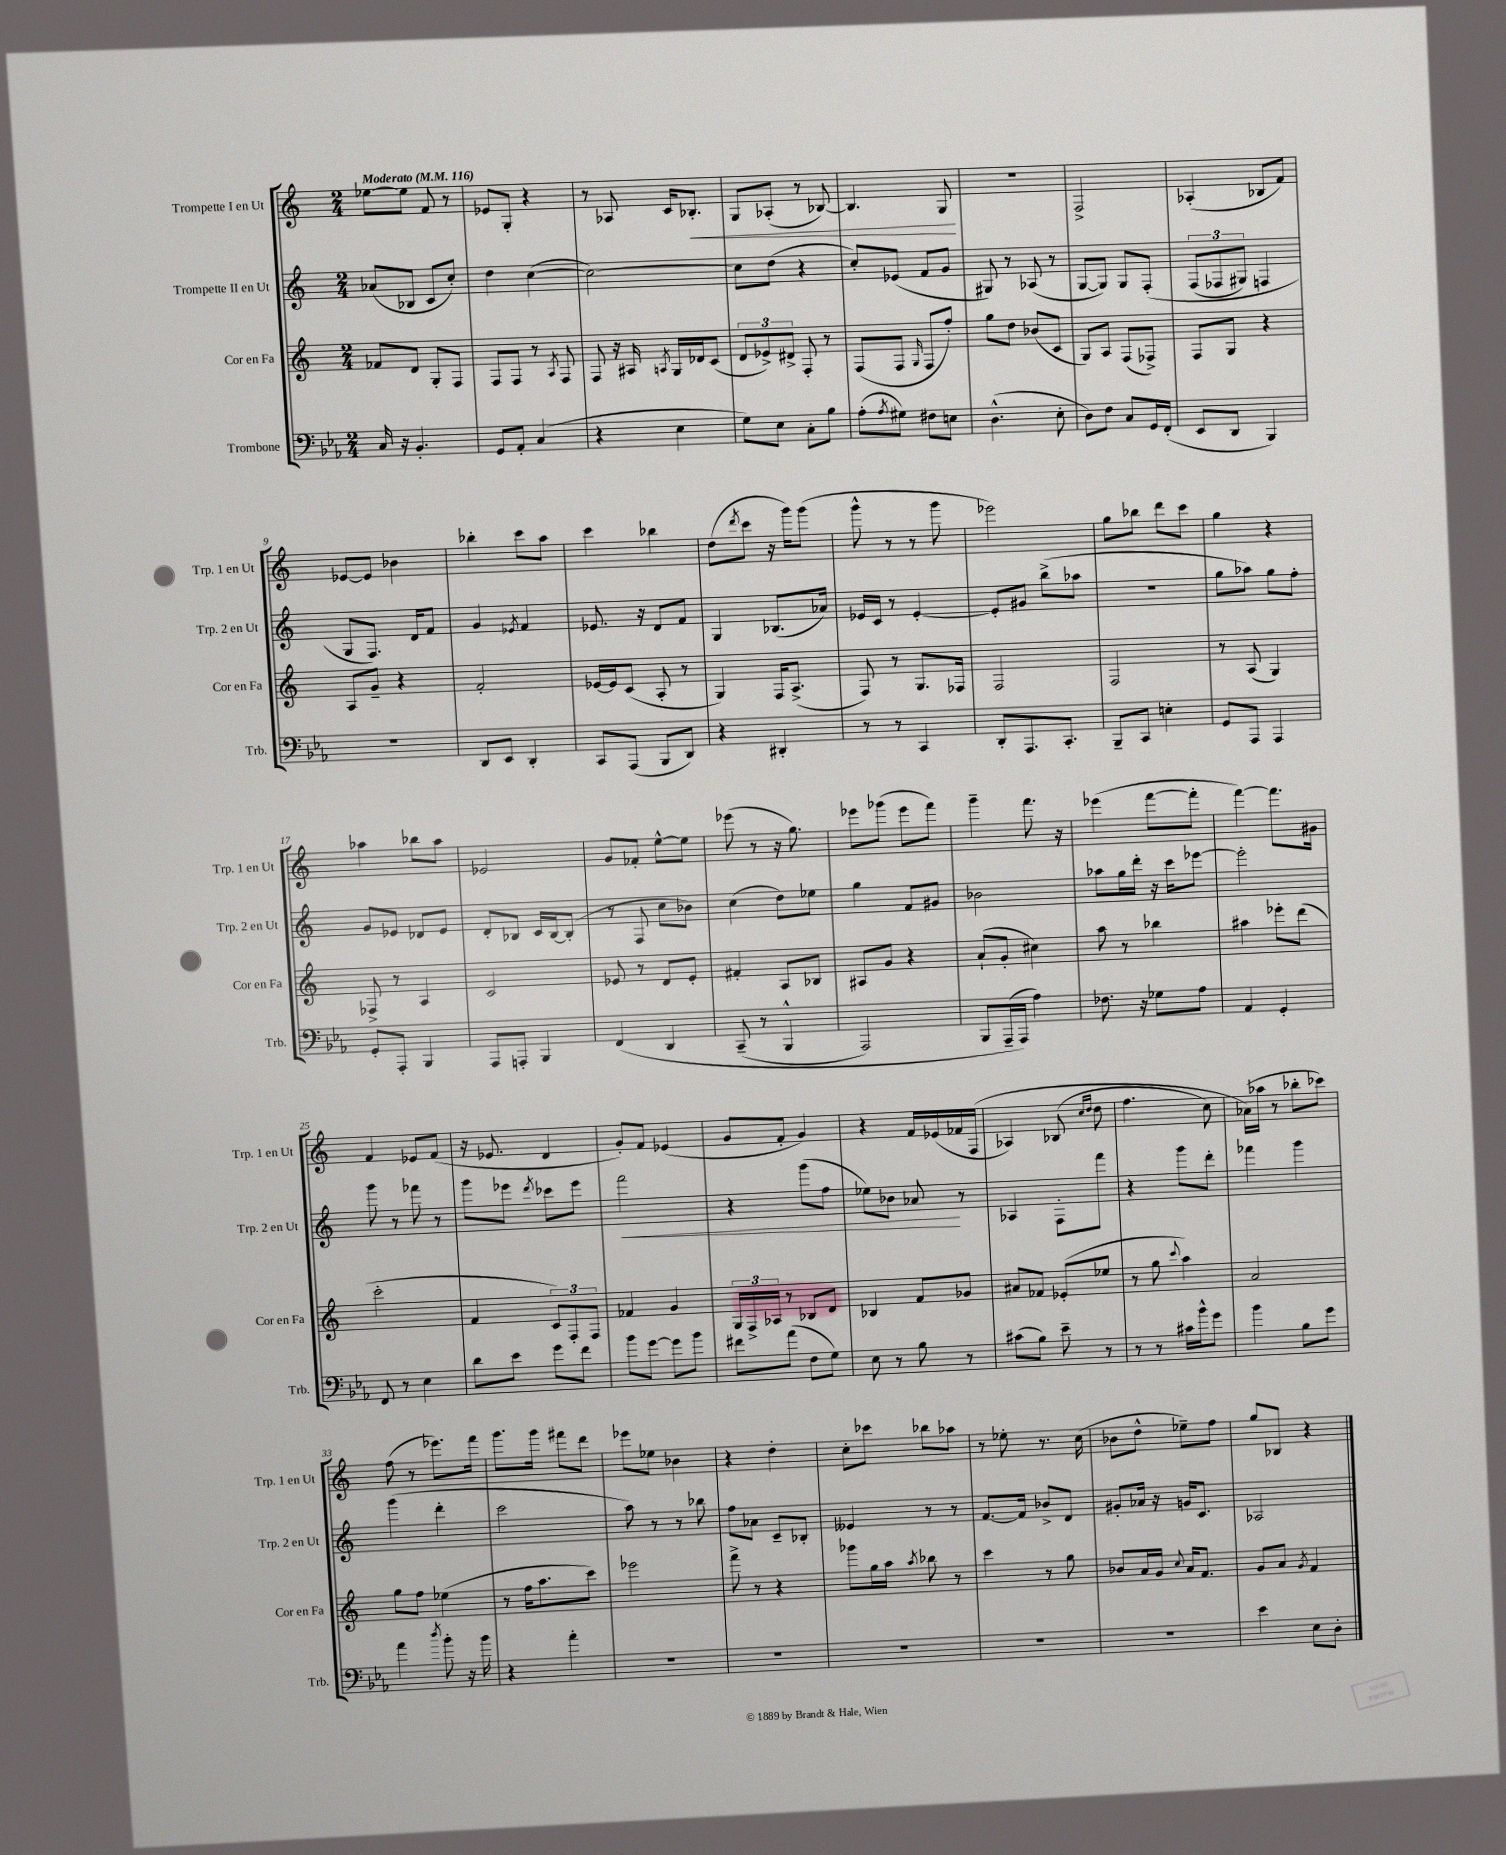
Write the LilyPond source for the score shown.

<<
\new StaffGroup <<
\new Staff = "s0" \with { instrumentName = "Trompette I en Ut" shortInstrumentName = "Trp. 1 en Ut" } {
    \clef treble \key c \major \numericTimeSignature \time 2/4 \tempo "Moderato" 4 = 116
    ees''8~ ees''8 f'8 r8 |
    ees'8 g8-. r4 |
    r8 aes8 c'16 bes8.-.\< |
    g8 aes8-.( r8 bes8~) |
    bes4. g8\! |
    R2 |
    f2-> |
    aes4-.( bes8 f'8) |
    ees'8~ ees'8 bes'4 |
    bes''4-. c'''8 a''8 |
    c'''4 bes''4 |
    d''8( \acciaccatura { d'''8 } c'''8 r16 g'''16) g'''8( |
    g'''8-^ r8 r8 g'''8 |
    ees'''2) |
    g''8 bes''8 d'''8 c'''8 |
    g''4 r4 |
    aes''4 bes''8 aes''8 |
    ees'2 |
    g'8 fes'8-. e''8~-^ e''8 |
    ees'''8( r8 r16 g''8.) |
    ees'''8 ges'''8( ees'''8 f'''8) |
    g'''4-- f'''8. r16 |
    ees'''4( f'''8~ f'''8-. |
    f'''4~) f'''8. gis'16 |
    f'4 ees'8 f'8( |
    r16 ees'8. d'4 |
    g'8-.) f'8 ees'4( |
    g'8 f'8-. g'4) |
    r4 f'16 ees'16( fes'16 f16\( |
    aes4) bes8( \grace { c''16 d''16 } d''8 |
    f''4. c''8) |
    aes'16(\) aes''16 r8 bes''8-. ces'''8) |
    f''8( r8 ees'''8.) f'''16 |
    g'''8. g'''16 fis'''8 d'''8 |
    ees'''8 ees''8 bes'4 |
    r4 d''4-. |
    c''8-. ces'''8 bes''8 aes''8 |
    r8 ees''8-. r8. c''16( |
    bes'8 d''8-^ ees''8--) f''8 |
    g''8 bes8 r4 \bar "|." |
}
\new Staff = "s1" \with { instrumentName = "Trompette II en Ut" shortInstrumentName = "Trp. 2 en Ut" } {
    \clef treble \key c \major \numericTimeSignature \time 2/4
    aes'8( bes8 c'8 c''8-.) |
    d''4 c''4~( |
    c''2~) |
    c''8 d''8( r4 |
    c''8-.) ees'8( f'8 g'8 |
    gis8) r8 aes8( r8 |
    g8~ g8) g8 f8-.\( |
    \tuplet 3/2 { f8( fes8 gis8) } f4 |
    g8 f8.\) d'16 f'8 |
    g'4 \acciaccatura { ees'8 } f'4 |
    ees'8. r16 d'8 f'8 |
    g4 bes8.( aes'16) |
    ees'16 c'16 r8 ees'4~-. |
    ees'8-. gis'8 b''8->( aes''8 |
    r2 |
    g''8 aes''8) g''8 f''8-. |
    g'8 ees'8 des'8 ees'8 |
    d'8-. bes8 c'16 bes16~ bes8-.( |
    r8 f8 c''8 bes'8) |
    c''4( d''8) ees''8 |
    g''4 f'8 gis'8 |
    bes'2 |
    aes''8 g''16 d'''16-. r16 c'''16 ees'''8~ |
    ees'''2-. |
    g'''8 r8 fes'''8 r8 |
    g'''8 ees'''8 \acciaccatura { d'''8 } ces'''8 ees'''8 |
    f'''2\< |
    r4 g'''8( f''8 |
    ees''8) bes'8 aes'8\! r8 |
    aes4 f8-. f'''8 |
    r4 g'''8 d'''8-. |
    fes'''4 g'''4 |
    g'''4( d'''4-. |
    c'''2 |
    a''8) r8 r8 bes''8 |
    f''8 aes'8 c'8-- bes8-. |
    eeses'4 r8 r8 |
    f'8.~ f'16 bes'8-> d'8 |
    gis'8-. aes'16 r16 g'16 c'8. |
    aes2 \bar "|." |
}
\new Staff = "s2" \with { instrumentName = "Cor en Fa" shortInstrumentName = "Cor en Fa" } {
    \clef treble \key c \major \numericTimeSignature \time 2/4
    fes'8 d'8 g8-. f8 |
    f8 f8 r8 \acciaccatura { a8 } f8 |
    f8 r16 ais16 \acciaccatura { a8 } g16 des'16 c'8( |
    \tuplet 3/2 { d'8 ees'8->) dis'8-> } f8-. r8 |
    f8( f8 \grace { g16 } f8 f''8-.) |
    g''8 d''8 bes'8( c'8 |
    g8) a8 f8( fes8->) |
    f8 g8 r4 |
    a8 g'8-- r4 |
    f'2-. |
    ees'16~ ees'16 c'8( a8-. r8 |
    g4) f16 a8.->( |
    f8) r8 g8. fes16 |
    f2 |
    f2 |
    r8 a8( g4) |
    fes8-> r8 a4 |
    c'2 |
    ees'8 r8 d'8 ees'8-. |
    fis'4-. a8 bes8 |
    ais8 g'8 r4 |
    a'8-!( g'8-. cis''4) |
    a''8 r8 bes''4 |
    ais''4 ees'''8-. d'''8( |
    c'''2-. |
    f'4 \tuplet 3/2 { c'8) f8-. f8 } |
    fes'4 g'4 |
    \tuplet 3/2 { g16 f16-> aes16 } r8 bes8 d'8 |
    bes4 f'8 ges'8 |
    ais'8 fes'8 ees'8-.( ees''8 |
    r8 g''8 \appoggiatura { c'''8 } a''4) |
    a'2 |
    g''8 f''8 ees''4( |
    r8 f''16 a''8. c'''8) |
    ees'''2 |
    f'''8-> r8 r4 |
    ges'''8 g''16 a''16 \acciaccatura { a''8 } bes''8 r8 |
    c'''4 r8 g''8 |
    bes'8 a'16 g'16 \appoggiatura { c''8 } a'16 f'8. |
    g'8 a'8 \acciaccatura { g'8 } f'4 \bar "|." |
}
\new Staff = "s3" \with { instrumentName = "Trombone" shortInstrumentName = "Trb." } {
    \clef bass \key ees \major \numericTimeSignature \time 2/4
    c16 r16 bes,4.-. |
    g,8 aes,8-. c4( |
    r4 ees4 |
    g8) ees8 c8-. bes8 |
    aes8-.( \acciaccatura { aes8 } gis8) fis8 e8 |
    d4.-^( ees8-. |
    d8) f8 c8 g,16 f,16-.( |
    ees,8 d,8 bes,,4) |
    R2 |
    d,8 ees,8 d,4-. |
    c,8 aes,,8( bes,,8 d,8) |
    r4 dis,4-. |
    r8 r8 c,4 |
    d,8-. aes,,8. c,8.-. |
    bes,,8-- c,8 e4-. |
    g,8 aes,,8 aes,,4 |
    g,8-. aes,,8-. bes,,4 |
    aes,,8 a,,8-. bes,,4 |
    f,4\( d,4 |
    c,8--( r8 bes,,4-^ |
    aes,,2) |
    bes,,8 aes,,16--( aes,,16\) aes4) |
    fes8. r16 ges8 aes8 |
    aes,4 g,4-. |
    f,8 r8 ees4 |
    d'8 ees'8 g'8 f'8 |
    bes'8 g'8~ g'8 bes'8 |
    fis'8 aes'8( f8 g8) |
    ees8 r8 bes8 r8 |
    cis'8( bes8) ees'8-- r8 |
    r8 r8 cis'16 bes'16-^ g'8 |
    bes'4 bes8 g'8 |
    aes'4 \acciaccatura { d''8 } bes'8-. r16 bes'16 |
    r4 aes'4-. |
    R2 |
    R2 |
    R2 |
    R2 |
    R2 |
    ees'4 ees8 d8-. \bar "|." |
}
>>
>>
